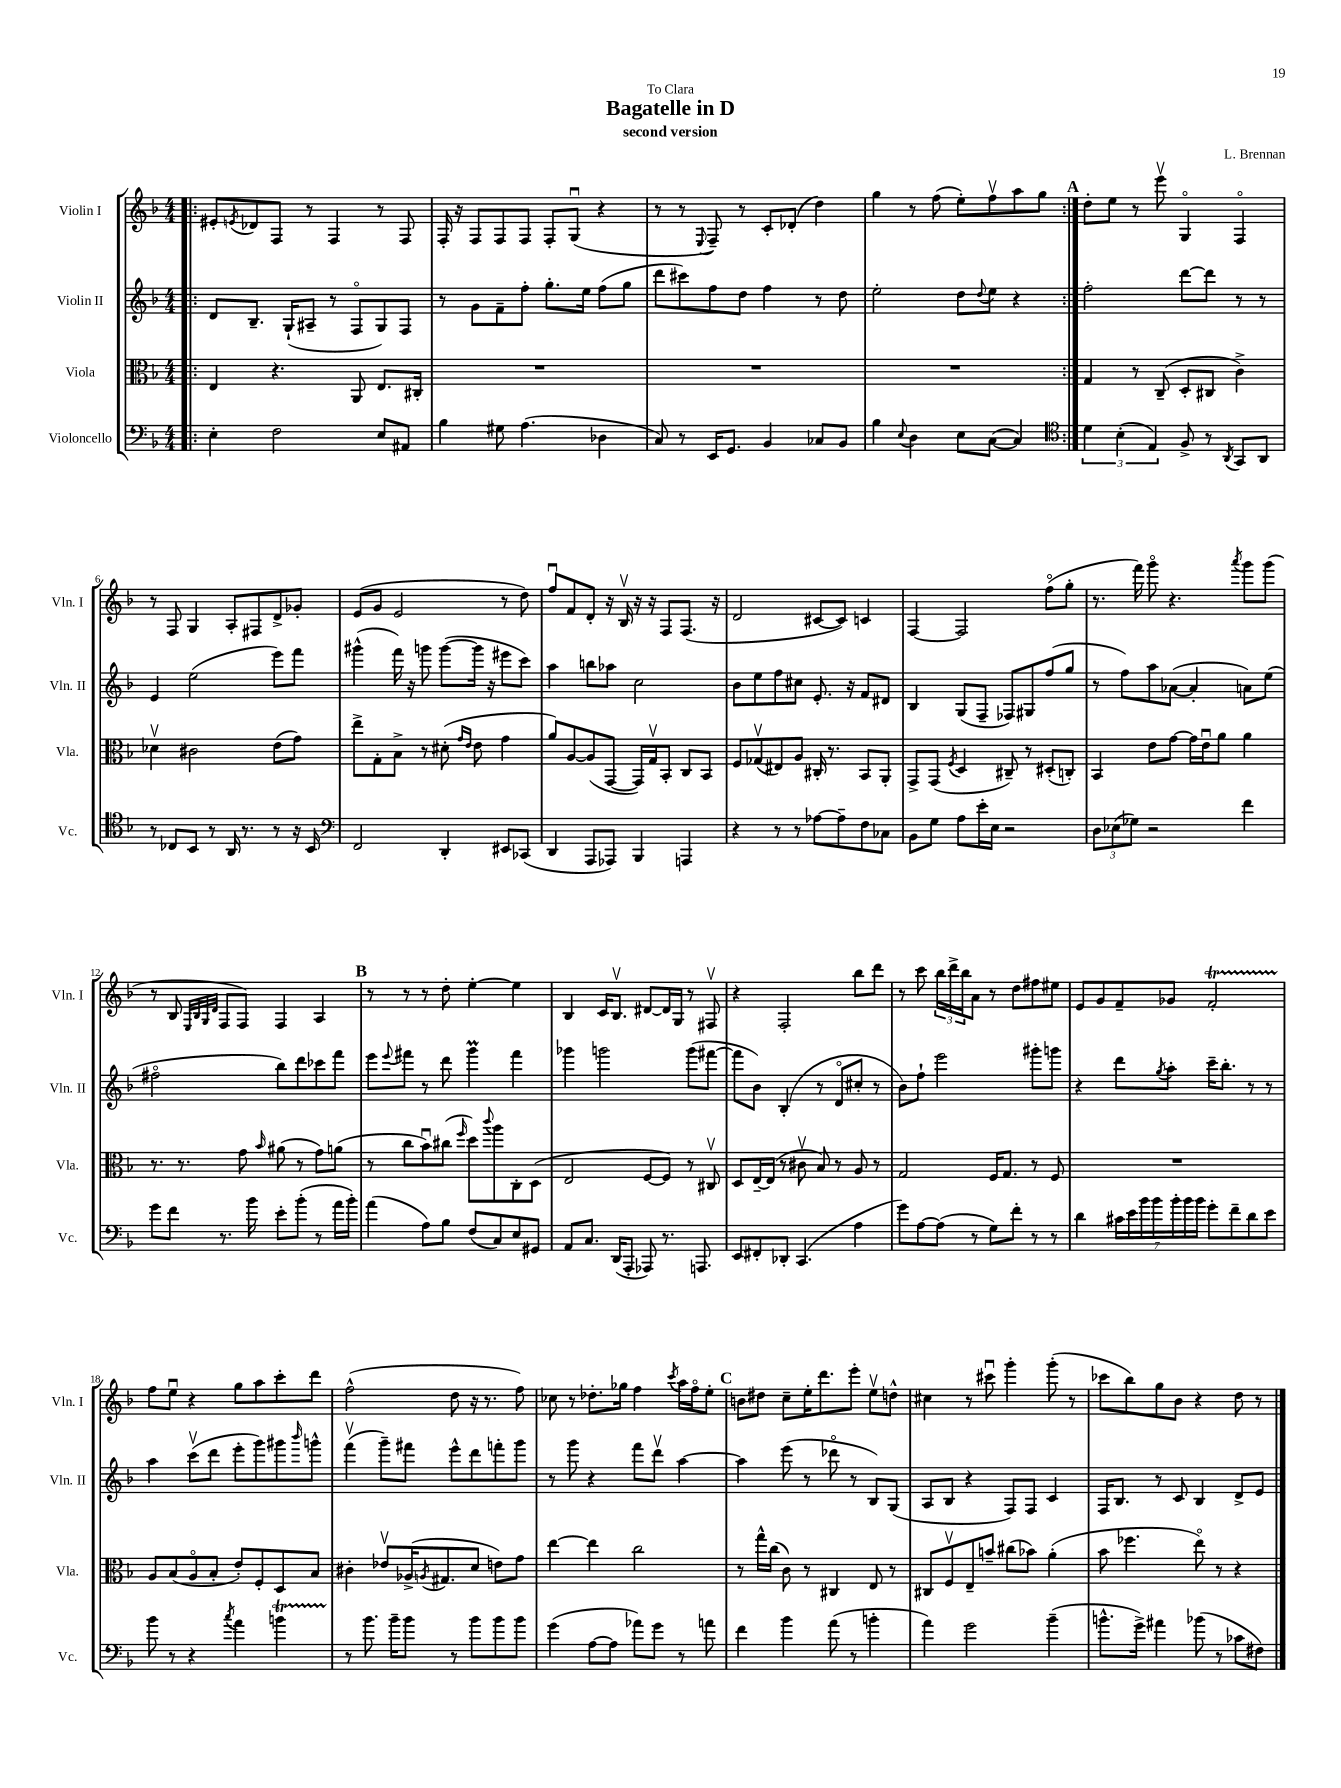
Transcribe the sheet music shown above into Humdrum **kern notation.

**kern	**kern	**kern	**kern
*staff4	*staff3	*staff2	*staff1
*clefF4	*clefC3	*clefG2	*clefG2
*k[b-]	*k[b-]	*k[b-]	*k[b-]
*M4/4	*M4/4	*M4/4	*M4/4
=!|:	=!|:	=!|:	=!|:
4E'\	4E/	8d/L	8e#'/L
.	.	.	8qe/
.	.	8.B-~/J	8d-/
2F\	4.r	.	8F/J
.	.	(16G`/LK	.
.	.	8A#~/J	8r
.	.	8r	4F/
.	8AA/	8Fo/L	.
8E/L	8.E/L	8G/)	8r
8AA#/J	.	8F/J	8F/
.	16C#'/Jk	.	.
=	=	=	=
4B-\	1r	8r	16F'/
.	.	.	16r
.	.	8g\L	8F/L
8G#\	.	8f~\	8F/
(4.A\	.	8ff'\J	8F/J
.	.	8.gg'\L	8F'/L
.	.	.	(8Gu/J
.	.	16ee\Jk	.
4D-\	.	(8ff\L	4r
.	.	8gg\J	.
=	=	=	=
8C/)	1r	8ddd\L	8r
8r	.	8ccc#\)	8r
.	.	.	8qqE/
16EE/LK	.	8ff\	8F~/)
8.GG/J	.	.	.
.	.	8dd\J	8r
4BB-/	.	4ff\	8c'/L
.	.	.	(8d-'/J
8C-/L	.	8r	4dd\)
8BB-/J	.	8dd\	.
=	=	=	=
4B-\	1r	2ee'\	4gg\
8qqE/	.	.	.
4D\	.	.	8r
.	.	.	(8ff\
8E\L	.	8dd\L	8ee'\L)
.	.	8qqdd/	.
([8C\J	.	8ee\J	8ffv\
4C/])	.	4r	8aa\
.	.	.	8gg\J
=:|!	=:|!	=:|!	=:|!
*clefC4	*	*	*
6d\	4G/	2ff'\	8dd'\L
.	.	.	8ee\J
(6B-'\	.	.	.
.	8r	.	8r
6E/)	.	.	.
.	(8C~/	.	8eeev\
8F^/	8D'/L	[8ddd\L	4Go/
8r	8C#/J	8ddd\]J	.
8qAA/	.	.	.
8GG/L	4c^\)	8r	4Fo/
8AA/J	.	8r	.
=	=	=	=
8r	4d-v\	4e/	8r
8C-/L	.	.	8F/
8BB-/J	2c#\	(2ee\	4G/
8r	.	.	.
16AA/	.	.	8A'/L
8.r	.	.	.
.	.	.	8F#/
8r	(8e\L	8eee\L)	8d^/
16r	8g\J)	8fff\J	8g-'/J
16BB-/	.	.	.
=	=	=	=
*clefF4	*	*	*
2FF/	8ee^\L	(4ggg#^^\	(8e/L
.	8G'\	.	8g/J
.	8B-^\J	16fff\)	2e/
.	.	16r	.
.	8r	8ggg\	.
4DD'/	(8d#'\	([8ggg\L	.
.	16qqg/LL	.	.
.	16qqe/JJ	.	.
.	8e\	16ggg\]Jk	.
.	.	16r	.
8EE#/L	4g\	8eee#\L	8r
(8CC-/J	.	8ccc\J)	8dd\)
=	=	=	=
4DD/	8a/L)	4aa\	8ffu/L
.	[8A/	.	8f/
8AAA/L	(8A/]	8bb\L	8d'/J
8AAA-/J)	[8GG/J	8aa-\J	16r
.	.	.	16B-v/
4BBB-/	16GG/]LL)	2cc\	16r
.	16Gv/J	.	16r
.	8BB-'/J	.	8F/L
4AAA/	8C/L	.	(8.F/J
.	8BB-/J	.	.
.	.	.	16r
=	=	=	=
4r	8F/L	8b-\L	2d/
.	(8G-v/	8ee\	.
8r	8E#/)	8ff\	.
8r	8A/J	8cc#\J	.
[8A-\L	16C#'/	8.e'/	[8c#/L
.	8.r	.	.
8A-~\]	.	.	8c#/]J)
.	.	16r	.
8F\	8BB-/L	8f/L	4c/
8C-\J	8AA'/J	8d#/J	.
=	=	=	=
8BB-\L	8GG^/L	4B-/	[4F/
8G\J	(8GG/J	.	.
.	8qF/	.	.
8A\L	4D/	(8G/L	2F/]
16e'\L	.	8F~/J	.
16E\JJ	.	.	.
2r	8C#~/)	8F-/L)	.
.	8r	8G#/	.
.	(8D#'/L	(8ff/	(8ffo\L
.	8C'/J)	8gg/J	8gg'\J
=	=	=	=
12D\L	4BB-/	8r	8.r
(12E-\	.	.	.
.	.	8ff\L)	.
12G-\J)	.	.	.
.	.	.	16fff\)
2r	8e\L	8aa\	8gggo\
.	[8g\J	([8a-\J	4.r
.	16g\]LL	4a-'/]	.
.	16eu\J	.	.
.	8a\J	.	.
.	.	.	8qaaa/
4f\	4a\	8a\L)	8ggg\L
.	.	(8ee\J	(8ggg\J
=	=	=	=
8g\L	8.r	2ff#o\	8r
8f\J	.	.	8B-/
.	8.r	.	.
.	.	.	32qqE/LLL
.	.	.	32qqB-/
.	.	.	32qqG/
.	.	.	32qqd/JJJ
8.r	.	.	8F/L
.	8g\	.	8F/J)
16b-\	.	.	.
.	16qqb-/	.	.
8e'\L	(8a#\	8bb-\L)	4F/
(8b-'\J	8r	8ddd\	.
8r	8g\L)	8ccc-\	4A/
16a\LL	(8a\J	8fff\J	.
16b-'\JJ)	.	.	.
=	=	=	=
(4a\	8r	8eee\L	8r
.	.	8qqeee/	.
.	8cc\L	8fff#\J	8r
8A\L)	8b-u\)	8r	8r
8B-\J	(8cc#\J	8ddd\	8dd'\
.	16qqff/	.	.
(8F/L	8dd\L)	4ggg\	[4ee'\
.	8qqccc/	.	.
8C/)	8aa\	.	.
8E/	8C'\	4fff#\	4ee\]
8GG#/J	(8D\J	.	.
=	=	=	=
8AA/L	2E/	4ggg-\	4B-/
8.C/J	.	.	.
.	.	2ggg\	16c/LK
(16DD/LK	.	.	8.B-v/J
8AAA'/J	.	.	.
8AAA-/)	[8F/L	.	[8d#/L
8.r	8F/]J)	.	16d#/]L
.	.	.	16G/JJ
.	8r	(8ggg\L	8r
8.AAA/	.	.	.
.	8C#v/	[8fff#\J	8F#v/
=	=	=	=
8EE/L	8D/L	8fff#\]L	4r
8FF#'/	[16E~/L	8b-\J)	.
.	(16E/]JJ	.	.
8DD-'/J	8r	(4B-'/	2F'/
(4.CC/	8c#v\	.	.
.	8B-/)	8r	.
.	8r	8do/L	.
4A\	8A/	8cc#'/J	8bb-\L
.	8r	8r	8ddd\J
=	=	=	=
8g\L)	2G/	8b-\L)	8r
[8A\	.	8ff`\J	8ccc\
(8A\]J	.	2eee\	24bb-\LL
.	.	.	24ddd^\
.	.	.	24bb-\J
8r	.	.	8a\J
8G\L)	16F/LK	.	8r
.	8.G/J	.	.
8f'\J	.	.	8dd\L
8r	8r	8ggg#'\L	8ff#\
8r	8F/	8ggg\J	8ee#\J
=	=	=	=
4d\	1r	4r	8e/L
.	.	.	8g/
28c#\LL	.	8ddd\L	8f~/
28e\	.	.	.
28b-\	.	.	.
28b-\	.	.	.
.	.	8qgg/	.
.	.	8aa'\J	8g-/J
28b-'\	.	.	.
28b-\	.	.	.
28b-\JJ	.	.	.
8g'\L	.	16ccc~\LK	2f'/
.	.	8.bb-'\J	.
8f~\	.	.	.
8d\	.	8r	.
8e\J	.	8r	.
=	=	=	=
8b-\	8A/L	4aa\	8ff\L
8r	(8B-/	.	8eeu\J
4r	8Ao/	(8cccv\L	4r
.	8B-'/J	8ddd\J	.
8qcc/	.	.	.
4a\	8e'/L)	8eee'\L	8gg\L
.	8F'/	8ggg\)	8aa\
4b\	8D/	8ggg#\	8ccc'\
.	.	16qqbbb-/	.
.	8B-/J	8ggg^^\J	8ddd\J
=	=	=	=
8r	4c#'\	(4fffv\	(2ff^^\
8.b-\	.	.	.
.	8e-v/L	8ggg~\L)	.
16b-~\LK	.	.	.
8b-\J	(16A-^/K	8fff#\J	.
.	8qA/	.	.
.	8.G#/	.	.
8r	.	8eee^^\L	8dd\
8b-\L	8d/J	8ddd\	16r
.	.	.	8.r
8b-\	8e\L)	8fff'\	.
8b-\J	8g\J	8ggg\J	8ff\)
=	=	=	=
(4g\	[4ee\	8r	8cc-\
.	.	8ggg\	8r
[8A\L	4ee\]	4r	8.dd-'\L
8A\]J	.	.	.
.	.	.	16gg-\Jk
8a-\L)	2cc\	8fff\L	4ff\
8g\J	.	8dddv\J	.
.	.	.	8qccc/
8r	.	[4aa\	16aa\LL
.	.	.	16ffo\J
8a\	.	.	8ee'\J
=	=	=	=
4f\	8r	4aa\]	8b\L
.	16gg^^\LL	.	8dd#\J
.	(16cc\JJ	.	.
4b-\	8c\)	(8eee\	8cc~\L
.	8r	8r	16ee'\K
.	.	.	8.ddd\
(8a\	4C#/	8ddd-o\	.
8r	.	8r	8eee'\J
4b'\	8E/	8B-/L)	8eev\L
.	8r	(8G/J	8dd^^\J
=	=	=	=
4a\)	8C#/L	8A/L	4cc#\
.	8Fv/	8B-/J	.
2g\	8E~/	4r	8r
.	8b~/J	.	8ccc#u\
.	(8cc#\L	8F/L)	4ggg'\
.	8b-\J)	8F/J	.
(4b-~\	(4a'\	4c/	(8ggg'\
.	.	.	8r
=	=	=	=
8.b^^\L	8b-\	16F/LK	8ccc-\L
.	.	8.B-/J	.
.	4.ff-\	.	8bb-\)
16g^\Jk)	.	.	.
4a#\	.	8r	8gg\
.	.	8c/	8b-\J
(8b-\	8eeo\)	4B-/	4r
8r	8r	.	.
8c-\L	4r	8d^/L	8dd\
8F#\J)	.	8e/J	8r
==	==	==	==
*-	*-	*-	*-
